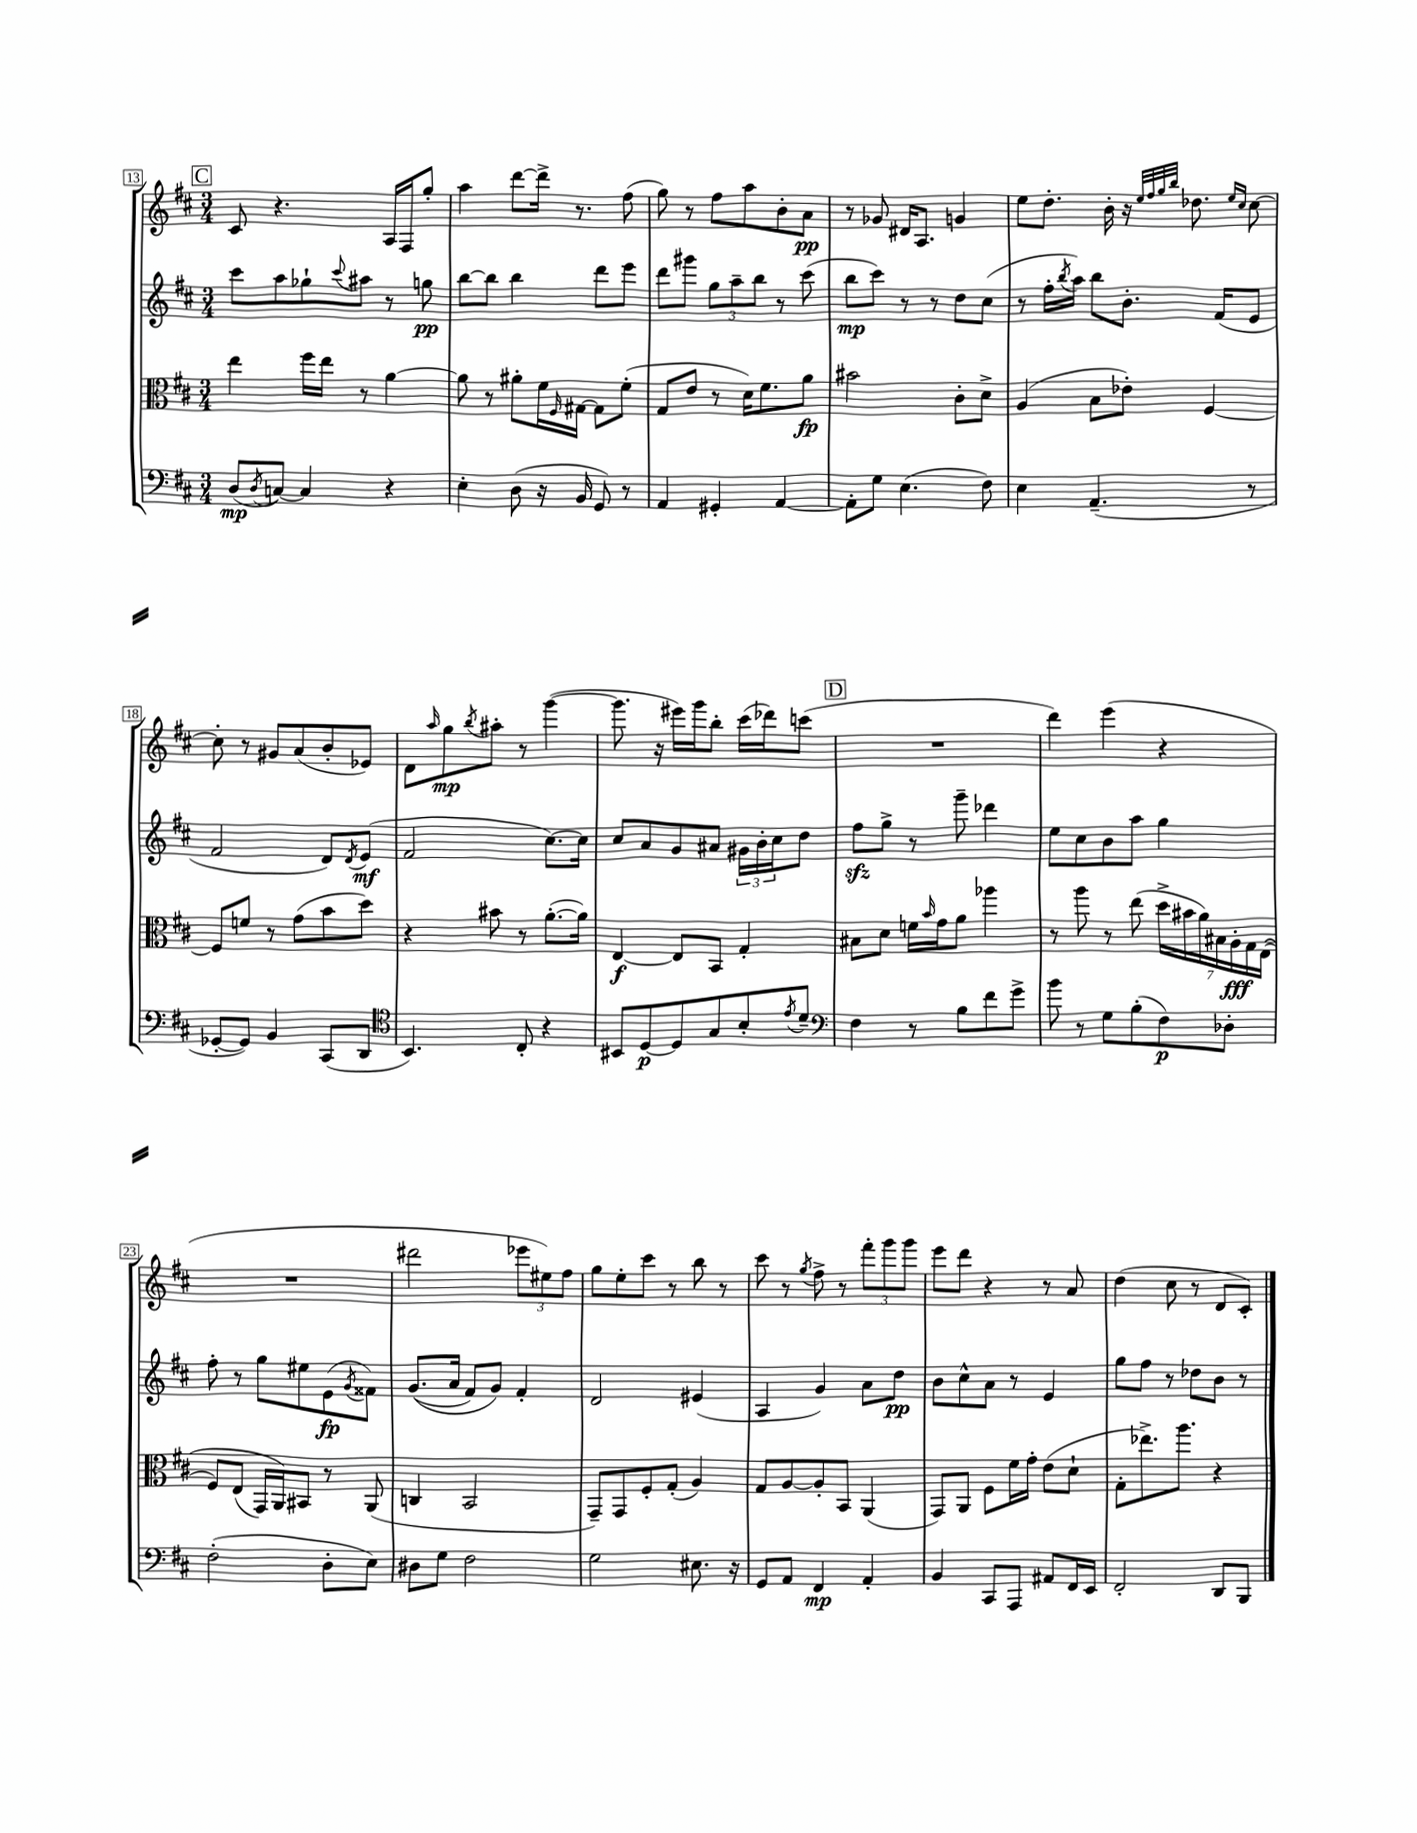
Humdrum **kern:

**kern	**kern	**kern	**kern
*staff4	*staff3	*staff2	*staff1
*clefF4	*clefC3	*clefG2	*clefG2
*k[f#c#]	*k[f#c#]	*k[f#c#]	*k[f#c#]
*M3/4	*M3/4	*M3/4	*M3/4
(8D/L	4ee\	8ccc#\L	8c#/
8qD/	.	.	.
[8C/J)	.	8aa\	4.r
4C/]	16ff#\LL	8gg-`\	.
.	16ee\JJ	.	.
.	.	8qqccc#/	.
.	8r	8aa#\J	.
4r	[4a\	8r	16A/LL
.	.	.	16F#/J
.	.	8gg\	8gg'/J
=	=	=	=
4E'\	8a\]	[8bb\L	4aa\
.	8r	8bb\]J	.
(8D\	8a#'\L	4bb\	[8ddd\L
16r	16f#\L	.	16ddd^\]Jk
.	16qqF#/	.	.
16BB/	[16G#\JJ	.	8.r
8GG/)	8G#\]L	8ddd\L	.
8r	(8f#'\J	8eee\J	(8ff#\
=	=	=	=
4AA/	8G/L	8ddd\L	8gg\)
.	8e/J	8ggg#\J	8r
4GG#'/	8r	12gg\L	8ff#\L
.	.	12aa~\	.
.	16d\LK)	.	8aa\
.	.	12bb\J	.
.	8.f#\	.	.
[4AA/	.	8r	8b'\
.	8a\J	(8ccc#\	8a\J
=	=	=	=
8AA'\]L	2b#\	8bb\L	8r
8G\J	.	8ccc#\J)	8g-/
(4.E\	.	8r	16d#/LK
.	.	.	8.A/J
.	.	8r	.
.	8c#'\L	8dd\L	4g/
8F#\)	8d^\J	(8cc#\J	.
=	=	=	=
4E\	(4A/	8r	8ee\L
.	.	16ff#'\LL	8.dd'\J
.	.	8qbb/	.
.	.	16aa\JJ)	.
(4.AA~/	8B\L	8bb\L	.
.	.	.	16b'\
.	8e-'\J)	8.b'\J	16r
.	.	.	32qqee/LLL
.	.	.	32qqff#/
.	.	.	32qqgg/
.	.	.	32qqbb/JJJ
.	.	.	8.dd-\
.	[4F#/	.	.
.	.	(16f#/LK	.
.	.	.	16qqee/LL
.	.	.	16qqcc#/JJ
8r	.	8e/J	[8cc#\
=	=	=	=
[8GG-'/L	8F#/]L	2f#/	8cc#'\]
8GG-/]J)	8f/J	.	8r
4BB/	8r	.	8g#/L
.	(8g\L	.	(8a/
(8CC#/L	8b\	8d/L)	8b'/
.	.	8qd/	.
8DD/J	8dd\J)	(8e/J	8e-/J)
=	=	=	=
*clefC4	*	*	*
4.BB/)	4r	2f#/	8d\L
.	.	.	16qqaa/
.	.	.	8gg\
.	.	.	8qbb/
.	8b#\	.	8aa#'\J
8C#'/	8r	.	8r
4r	([8.a'\L	[8.cc#\L)	([4ggg\
.	16a\]Jk)	16cc#\]Jk	.
=	=	=	=
8BB#/L	[4E/	8cc#/L	8.ggg\]
[8D/	.	8a/	.
.	.	.	16r
8D/]	8E/]L	8g/	16eee#\LL)
.	.	.	16ggg\J
8G/	8BB/J	8a#/J	8bb'\J
8B'/	4G'/	24g#\LL	(16ccc#\LL
.	.	24b'\	.
.	.	.	16ddd-\J)
.	.	24cc#\J	.
8qe/	.	.	.
8d~/J	.	8dd\J	(8ccc\J
=	=	=	=
*clefF4	*	*	*
4F#\	8B#\L	8ff#\L	2.r
.	8d\J	8gg^\J	.
8r	16f\LL	8r	.
.	16qqb/	.	.
.	16g\J	.	.
8B\L	8a\J	8ggg~\	.
8f#\	4aa-\	4ddd-\	.
8g^\J	.	.	.
=	=	=	=
8b\	8r	8ee\L	4ddd\)
8r	8aa\	8cc#\	.
8G\L	8r	8b\	(4eee\
(8B'\	(8ee\	8aa\J	.
8F#\)	28dd^\LL	4gg\	4r
.	28b#\	.	.
.	28a\)	.	.
.	28B#\	.	.
8D-'\J	.	.	.
.	28A'\	.	.
.	28G\	.	.
.	&((28E\JJ	.	.
=	=	=	=
(2F#'\	8F#/L)	8ff#'\	2.r
.	(8E/J	8r	.
.	16GG/LL)	8gg\L	.
.	16AA/J&)	.	.
.	8BB#/J	8ee#\	.
8D'\L	8r	(8e\	.
.	.	8qg/	.
8E\J)	(8AA/	8f##\J)	.
=	=	=	=
8D#\L	4C/	&((8.g/L	2ddd#\
8G\J	.	.	.
.	.	16a/Jk	.
2F#\	2BB/	8f#/L)	.
.	.	8g/J&)	.
.	.	4f#'/	12eee-\L
.	.	.	12ee#\)
.	.	.	12ff#\J
=	=	=	=
2G\	8GG~/L)	2d/	8gg\L
.	8GG/	.	8ee'\
.	8F#'/	.	8ccc#\J
.	(8G'/J	.	8r
8.E#\	4A/)	(4e#/	8bb\
.	.	.	8r
16r	.	.	.
=	=	=	=
8GG/L	8G/L	4A/	8ccc#\
8AA/J	[8A/	.	8r
.	.	.	8qgg/
4FF#/	8A'/]	4g/)	8ff#^\
.	8BB/J	.	8r
4AA'/	(4AA/	8a\L	12fff#'\L
.	.	.	12ggg\
.	.	8dd\J	.
.	.	.	12ggg\J
=	=	=	=
4BB/	8GG/L)	8b\L	8eee\L
.	8AA/J	8cc#^^\	8ddd\J
8CC#/L	8F#\L	8a\J	4r
8AAA/J	16f#\L	8r	.
.	16g'\JJ	.	.
8AA#/L	(8e\L	4e/	8r
16FF#/L	8d`\J	.	8a/
16EE/JJ	.	.	.
=	=	=	=
2FF#'/	8G'\L	8gg\L	(4dd\
.	8.ee-^\)	8ff#\J	.
.	.	8r	8cc#\
.	8.aa\J	.	.
.	.	8dd-\L	8r
8DD/L	4r	8b\J	8d/L
8BBB/J	.	8r	8c#'/J)
==	==	==	==
*-	*-	*-	*-
